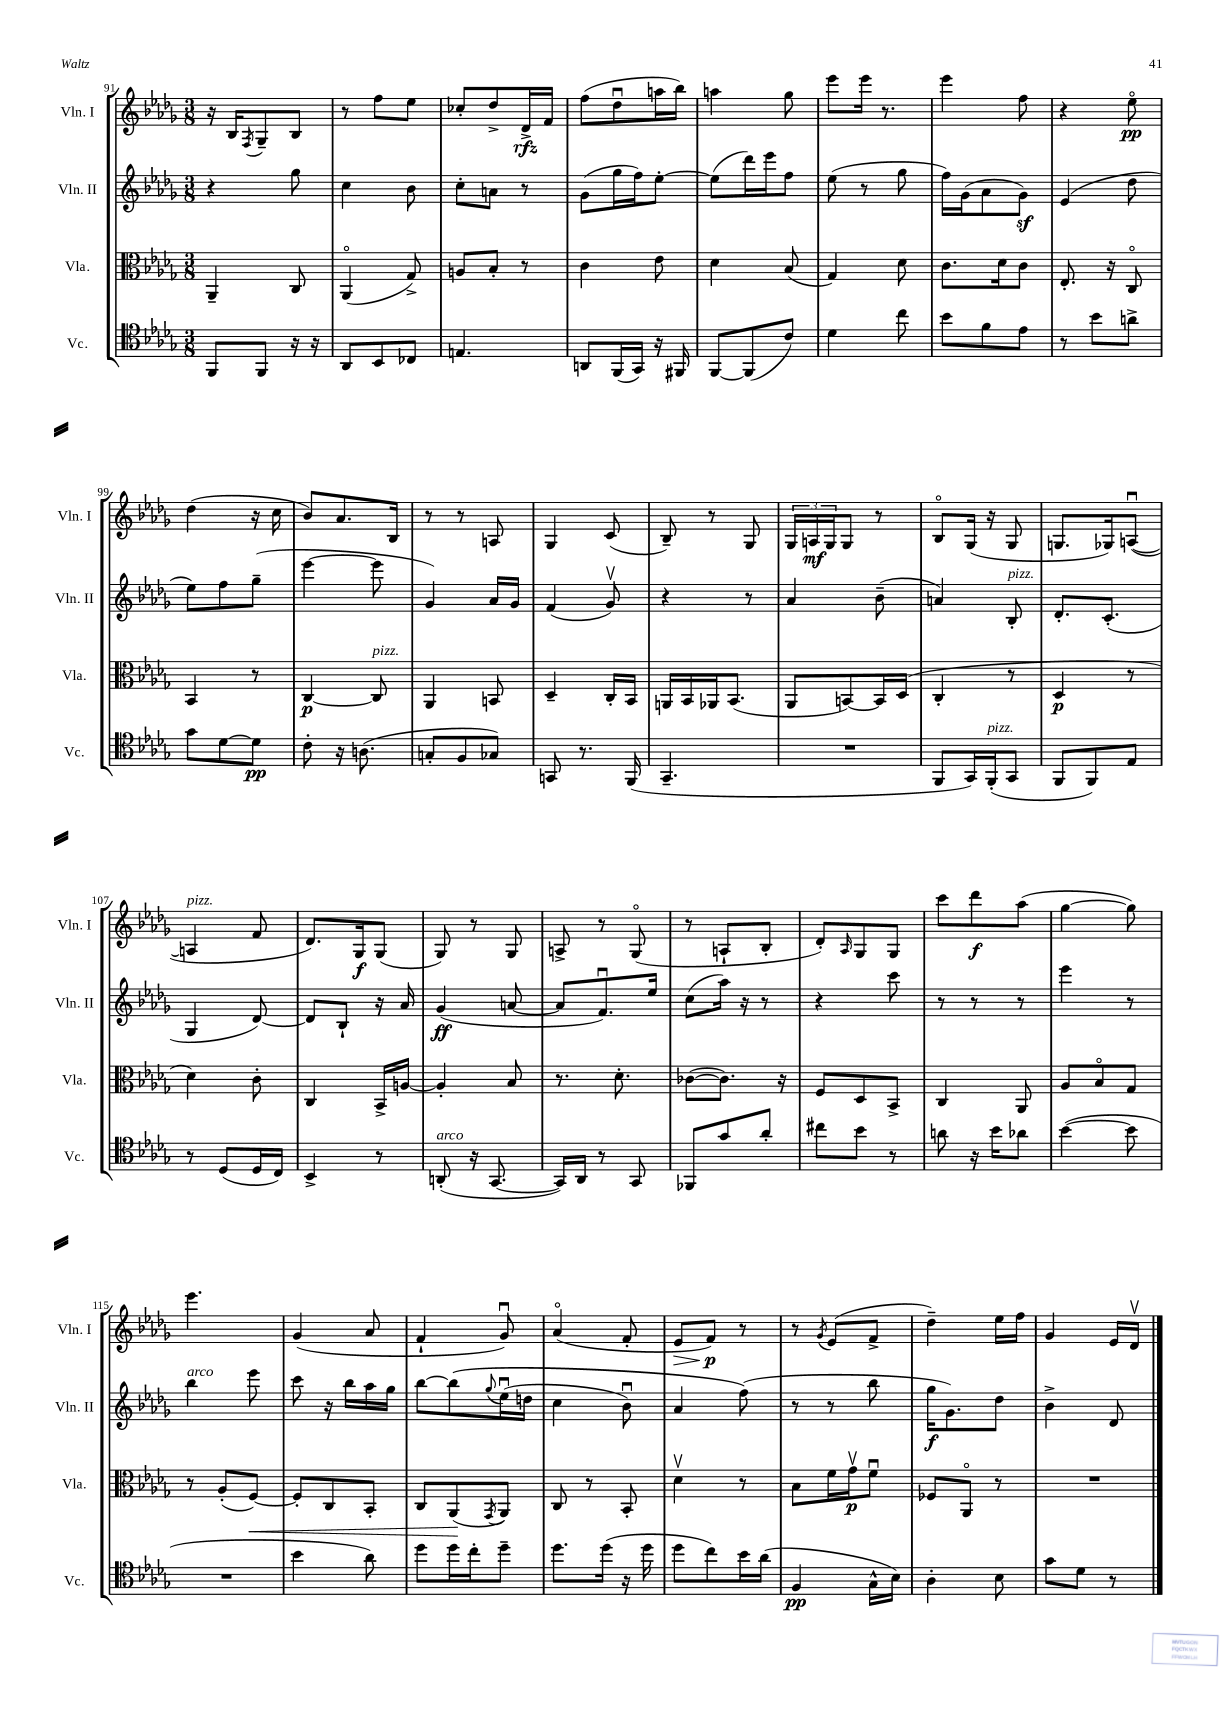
<<
\new StaffGroup <<
\new Staff = "s0" \with { instrumentName = "Vln. I" shortInstrumentName = "Vln. I" } {
    \clef treble \key des \major \numericTimeSignature \time 3/8
    r16 bes16 \acciaccatura { f8 } ges8-- bes8 |
    r8 f''8 ees''8 |
    ces''8-. des''8-> des'16->\rfz f'16 |
    f''8( des''8\downbow a''16 bes''16) |
    a''4 ges''8 |
    ees'''8 ees'''16 r8. |
    ees'''4 f''8 |
    r4 ees''8\flageolet\pp |
    des''4( r16 c''16 |
    bes'8) aes'8. bes16 |
    r8 r8 a8 |
    ges4 c'8( |
    bes8--) r8 ges8 |
    \tuplet 3/2 { ges16 a16\mf ges16 } ges8 r8 |
    bes8\flageolet ges16( r16 ges8 |
    g8. ges16) a8~\downbow( |
    a4^\markup { \italic "pizz." } f'8 |
    des'8.) ges16\f ges8( |
    ges8) r8 ges8 |
    a8-> r8 ges8\flageolet( |
    r8 a8-! bes8-. |
    des'8-.) \grace { aes16 } ges8 ges8 |
    c'''8 des'''8\f aes''8( |
    ges''4~ ges''8) |
    ees'''4. |
    ges'4( aes'8 |
    f'4-! ges'8\downbow) |
    aes'4\flageolet( f'8-. |
    ees'8\> f'8\p\!) r8 |
    r8 \acciaccatura { ges'8 } ees'8( f'8-> |
    des''4--) ees''16 f''16 |
    ges'4 ees'16 des'16\upbow \bar "|." |
}
\new Staff = "s1" \with { instrumentName = "Vln. II" shortInstrumentName = "Vln. II" } {
    \clef treble \key des \major \numericTimeSignature \time 3/8
    r4 ges''8 |
    c''4 bes'8 |
    c''8-. a'8 r8 |
    ges'8( ges''16 f''16) ees''8~-. |
    ees''8( des'''16) ees'''16 f''8 |
    ees''8( r8 ges''8 |
    f''16) ges'16( aes'8 ges'8\sf) |
    ees'4( des''8 |
    ees''8) f''8 ges''8--( |
    ees'''4~ ees'''8 |
    ges'4) aes'16 ges'16 |
    f'4( ges'8\upbow) |
    r4 r8 |
    aes'4 bes'8--( |
    a'4) bes8-.^\markup { \italic "pizz." } |
    des'8.-. c'8.-.( |
    ges4 des'8~) |
    des'8 bes8-! r16 aes'16 |
    ges'4\ff( a'8~ |
    a'8 f'8.\downbow) ees''16 |
    c''8( aes''16) r16 r8 |
    r4 c'''8 |
    r8 r8 r8 |
    ees'''4 r8 |
    bes''4^\markup { \italic "arco" } ees'''8 |
    c'''8 r16 bes''16 aes''16 ges''16 |
    bes''8~ bes''8\( \appoggiatura { ges''8 } ees''16\downbow( d''16 |
    c''4 bes'8\downbow) |
    aes'4 f''8(\) |
    r8 r8 bes''8 |
    ges''16\f ges'8.) des''8 |
    bes'4-> des'8 \bar "|." |
}
\new Staff = "s2" \with { instrumentName = "Vla." shortInstrumentName = "Vla." } {
    \clef alto \key des \major \numericTimeSignature \time 3/8
    aes,4-- c8 |
    aes,4\flageolet( ges8->) |
    a8 bes8-. r8 |
    c'4 ees'8 |
    des'4 bes8( |
    ges4) des'8 |
    c'8. des'16 c'8 |
    ees8.-. r16 c8\flageolet |
    bes,4 r8 |
    c4~\p c8^\markup { \italic "pizz." } |
    aes,4 b,8 |
    des4-- c16-. bes,16 |
    a,16 bes,16 aes,16 bes,8.( |
    aes,8 b,8~) b,16 des16( |
    c4-. r8 |
    des4\p r8 |
    des'4) c'8-. |
    c4 bes,16-> a16~ |
    a4-. bes8 |
    r8. des'8.-. |
    ces'8~( ces'8.) r16 |
    f8 des8 bes,8-> |
    c4 aes,8 |
    aes8 bes8\flageolet ges8 |
    r8 aes8-.( f8~\<) |
    f8-. c8 bes,8-. |
    c8 aes,8\!( \acciaccatura { ges,8 } aes,8) |
    c8 r8 bes,8-. |
    des'4\upbow r8 |
    bes8 f'16 ges'16\upbow\p f'8\downbow |
    fes8 aes,8\flageolet r8 |
    R4. \bar "|." |
}
\new Staff = "s3" \with { instrumentName = "Vc." shortInstrumentName = "Vc." } {
    \clef tenor \key des \major \numericTimeSignature \time 3/8
    f,8 f,8 r16 r16 |
    aes,8 bes,8 ces8 |
    e4. |
    a,8 f,16( ges,16) r16 fis,16 |
    f,8~ f,8( c'8) |
    des'4 c''8 |
    bes'8 f'8 ees'8 |
    r8 bes'8 a'8-> |
    ges'8 des'8~ des'8\pp |
    c'8-. r16 a8.( |
    g8-. f8 ges8) |
    g,8 r8. f,16( |
    ges,4.-- |
    R4. |
    f,8 ges,16) f,16-.^\markup { \italic "pizz." }( ges,8 |
    f,8 f,8) ees8 |
    r8 des8( des16 c16) |
    bes,4-> r8 |
    a,8-.^\markup { \italic "arco" }( r16 ges,8.~ |
    ges,16) aes,16 r8 ges,8 |
    fes,8 ges'8 aes'8-. |
    cis''8 bes'8 r8 |
    a'8 r16 bes'16 aes'8 |
    bes'4~( bes'8 |
    R4. |
    bes'4 aes'8) |
    des''8 des''16 c''16-. des''8-- |
    des''8. des''16( r16 des''16 |
    des''8 c''8) bes'16 aes'16( |
    f4\pp ges16-^ bes16) |
    aes4-. bes8 |
    ges'8 des'8 r8 \bar "|." |
}
>>
>>
\layout { \context { \Score currentBarNumber = #91 } }
